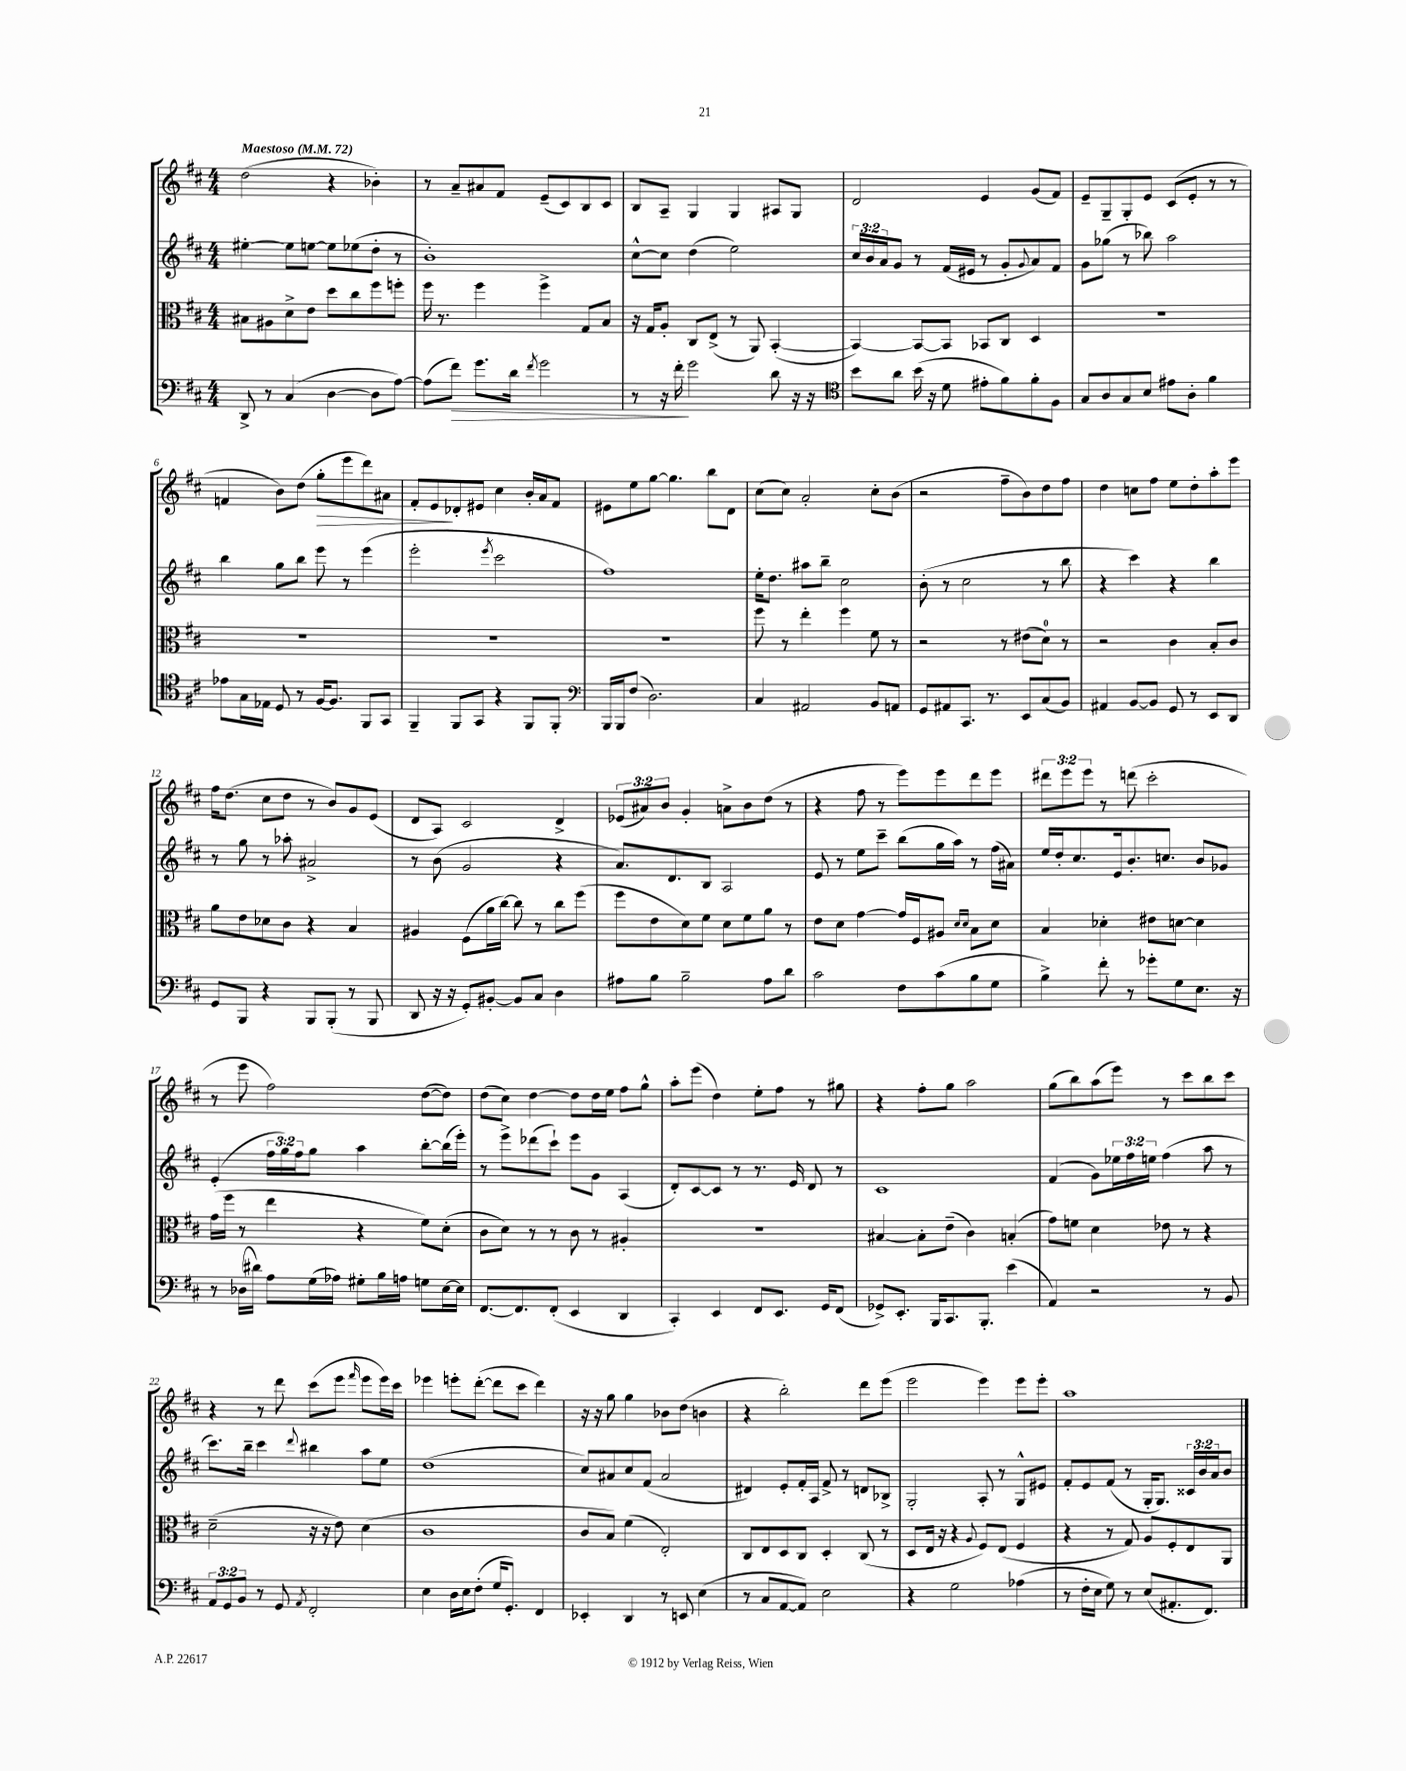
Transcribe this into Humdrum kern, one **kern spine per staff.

**kern	**dynam	**kern	**kern	**kern	**dynam
*part4	*part4	*part3	*part2	*part1	*part1
*staff4	*staff4	*staff3	*staff2	*staff1	*staff1
*clefF4	*	*clefC3	*clefG2	*clefG2	*
*k[f#c#]	*	*k[f#c#]	*k[f#c#]	*k[f#c#]	*
*M4/4	*	*M4/4	*M4/4	*M4/4	*
*MM72	*	*MM72	*MM72	*MM72	*
=1	=1	=1	=1	=1	=1
!	!	!	!	!LO:TX:a:B:t=Maestoso	!
8DD^/	.	8B#X\L	[4ee#X'\	(2dd\	.
8r	.	8A#X\	.	.	.
(4C#/	.	8d^\	8ee#\L]	.	.
.	.	8e\J	[8een\J	.	.
[4D\	.	8dd\L	8ee\L]	4r	.
.	.	8cc#\	(8ee-X\	.	.
8D\L]	.	8ff#\	8dd'\J	4b-X'\)	.
[8A\J)	.	8ffn'\J	8r	.	.
=2	=2	=2	=2	=2	=2
(8A\L]	.	16ff#\	1b')	8r	.
.	.	8.r	.	.	.
!	!LO:HP:b	!	!	!	!
8f#\J)	>	.	.	8a~/L	.
8.g\L	.	4ff#\	.	8a#X/	.
.	.	.	.	8f#/J	.
16d\Jk	.	.	.	.	.
8qf#/	.	.	.	.	.
2g\	.	4ff#^\	.	(8e~/L	.
.	.	.	.	8c#/)	.
.	.	8G/L	.	8B/	.
.	.	8B/J	.	8c#/J	.
=3	=3	=3	=3	=3	=3
8r	.	16r	[8cc#^^\L	8B/L	.
.	.	16G/KL	.	.	.
16r	.	8A'/J	8cc#\J]	8A~/J	.
16f#'\	.	.	.	.	.
2g\	]	8C#/L	(4dd\	4G/	.
.	.	(8E^/J	.	.	.
.	.	8r	2ee\)	4G/	.
.	.	8AA/)	.	.	.
8d\	.	([4BB'/	.	8A#X/L	.
16r	.	.	.	8G/J	.
16r	.	.	.	.	.
=4	=4	=4	=4	=4	=4
*clefC4	*	*	*	*	*
8b\L	.	4BB/_)	24cc#/LL	2d/	.
.	.	.	24b/	.	.
.	.	.	24a/J	.	.
8a\J	.	.	8g/J	.	.
(16b\	.	8BB/L_	8r	.	.
16r	.	.	.	.	.
8d\	.	8BB/J]	(16f#/LL	.	.
.	.	.	16e#X/JJ	.	.
8e#X'\L	.	8BB-X/L	8r	4e/	.
8f#\)	.	8C#/J	8g'/L	.	.
.	.	.	8qqg/	.	.
8f#'\	.	4D/	8a/)	(8g/L	.
8F#\J	.	.	8f#/J	8f#/J)	.
=5	=5	=5	=5	=5	=5
8G/L	.	1r	8g\L	8e~/L	.
8A/	.	.	(8gg-X\J	8G~/	.
8G/	.	.	8r	8G'/	.
8B/J	.	.	8bb-X\)	8e/J	.
8e#X\L	.	.	2aa\	(8c#/L	.
8A'\J	.	.	.	8e'/J	.
4f#\	.	.	.	8r	.
.	.	.	.	8r	.
!!LO:LB:g=z
=6	=6	=6	=6	=6	=6
8e-X\L	.	1r	4bb\	4fn/	.
16G\L	.	.	.	.	.
16E-X\JJ	.	.	.	.	.
8D/	.	.	8gg\L	8b\L)	.
8r	.	.	8bb\J	(8dd\J	.
!	!	!	!	!	!LO:HP:b
[16F#/KL	.	.	8eee\	8gg'\L	>
8.F#/J]	.	.	.	.	.
.	.	.	8r	8eee\	.
8FF#/L	.	.	(4eee\	8ddd\)	.
8GG/J	.	.	.	8a#X\J	.
=7	=7	=7	=7	=7	=7
4FF#~/	.	1r	2eee'\	8f#'/L	.
.	.	.	.	8e/	.
8FF#/L	.	.	.	8d-X'/	]
8GG/J	.	.	.	8e#X/J	.
.	.	.	8qeee/	.	.
4r	.	.	2ccc#\	4cc#\	.
8FF#/L	.	.	.	16b'/LL	.
.	.	.	.	16a/J	.
8FF#'/J	.	.	.	8f#/J	.
=8	=8	=8	=8	=8	=8
*clefF4	*	*	*	*	*
16BBB/LL	.	1r	1ff#)	8e#X\L	.
16BBB/J	.	.	.	.	.
(8F#/J	.	.	.	8ee\	.
2.D\)	.	.	.	[8gg\J	.
.	.	.	.	4.gg\]	.
.	.	.	.	8bb\L	.
.	.	.	.	8d\J	.
=9	=9	=9	=9	=9	=9
4C#/	.	8ff#\	16ee'\KL	(8cc#\L	.
.	.	.	8.dd\J	.	.
.	.	8r	.	8cc#\J)	.
2AA#X/	.	4ee'\	8aa#X\L	2a'/	.
.	.	.	8bb~\J	.	.
.	.	4ff#\	2cc#\	.	.
8BB/L	.	8f#\	.	8cc#'\L	.
8AAn/J	.	8r	.	(8b\J	.
=10	=10	=10	=10	=10	=10
8GG/L	.	2r	(8b'\	2r	.
8AA#X/	.	.	8r	.	.
8.CC#/J	.	.	2cc#\	.	.
8.r	.	.	.	.	.
.	.	8r	.	8ff#~\L	.
8EE/L	.	(8e#X\L	.	8b\)	.
(8C#/	.	8d\J)	8r	8dd\	.
8BB/J)	.	8r	8bb\	8ff#\J	.
=11	=11	=11	=11	=11	=11
4AA#X/	.	2r	4r	4dd\	.
[8BB/L	.	.	4ccc#\)	8ccn\L	.
8BB/J]	.	.	.	8ff#\J	.
8GG/	.	4c#\	4r	8ee\L	.
8r	.	.	.	8dd'\	.
8EE/L	.	8B'/L	4bb\	8aa'\	.
8DD/J	.	8c#/J	.	8eee\J	.
!!LO:LB:g=z
=12	=12	=12	=12	=12	=12
8GG/L	.	8a\L	8r	16ff#\KL	.
.	.	.	.	(8.dd\J	.
8BBB/J	.	8e\	8gg\	.	.
4r	.	8d-X\	8r	8cc#\L	.
.	.	8c#\J	8aa-X'\	8dd\J	.
8BBB/L	.	4r	2a#X^/	8r	.
(8BBB'/J	.	.	.	8b/L)	.
8r	.	4B/	.	8g/	.
8BBB/	.	.	.	(8e/J	.
=13	=13	=13	=13	=13	=13
8DD/	.	4A#X/	8r	8d/L	.
16r	.	.	(8b\	8A/J)	.
16r	.	.	.	.	.
8GG'/L)	.	(8F#\L	2g/	2c#/	.
[8BB#X'/J	.	16a\L	.	.	.
.	.	[16cc#\JJ)	.	.	.
8BB#/L]	.	8cc#\]	.	.	.
8C#/J	.	8r	.	.	.
4D\	.	8cc#\L	4r	4d^/	.
.	.	(8ff#\J	.	.	.
=14	=14	=14	=14	=14	=14
8A#X\L	.	8ff#\L	8.a/L)	(12e-X/L	.
.	.	.	.	12a#X/)	.
8B\J	.	8e\	.	.	.
.	.	.	.	12b/J	.
.	.	.	8.d/	.	.
2B~\	.	8d\)	.	4g'/	.
.	.	8f#\J	8B/J	.	.
.	.	8d\L	2A/	8an^\L	.
.	.	8f#\	.	8b\	.
8A#\L	.	8a\J	.	(8dd\J	.
8d\J	.	8r	.	8r	.
=15	=15	=15	=15	=15	=15
2c#\	.	8e\L	8e/	4r	.
.	.	8d\J	8r	.	.
.	.	[4g\	8ee\L	8ff#\	.
.	.	.	8ccc#~\J	8r	.
8F#\L	.	16g/LL]	(8bb\L	8eee\L)	.
.	.	16F#/J	.	.	.
(8c#\	.	8A#X/J	16gg\L	8eee\	.
.	.	.	16aa\JJ)	.	.
.	.	16qqd/LL	.	.	.
.	.	16qqd/JJ	.	.	.
8B\	.	8B\L	8r	8ddd\	.
8G\J	.	8d\J	(16ff#\LL	8eee\J	.
.	.	.	16a#X\JJ)	.	.
=16	=16	=16	=16	=16	=16
4B^\)	.	4B/	16ee/LL	12ddd#X\L	.
.	.	.	16dd'/J	.	.
.	.	.	.	12eee\	.
.	.	.	8.cc#/	.	.
.	.	.	.	12eee\J	.
8f#'\	.	4d-X'\	.	8r	.
.	.	.	16e/k	.	.
8r	.	.	8.b'/	(8dddn\	.
8g-X'\L	.	8e#X\L	.	2ccc#'\	.
.	.	.	8.ccn/J	.	.
8G\	.	[8dn\J	.	.	.
8.E\J	.	4d\]	8b/L	.	.
.	.	.	8g-X/J	.	.
16r	.	.	.	.	.
!!LO:LB:g=z
=17	=17	=17	=17	=17	=17
8r	.	(16g\LL	(4e'/	8r	.
.	.	16ff#\JJ	.	.	.
(16D-X\LL	.	8r	.	8eee\	.
16d#X\JJ)	.	.	.	.	.
8A\L	.	4ee\	24ff#\LL	2ff#\)	.
.	.	.	24gg\)	.	.
.	.	.	24ff#\J	.	.
(16G\L	.	.	8gg\J	.	.
16A-X\JJ)	.	.	.	.	.
8G#X'\L	.	4r	4aa\	.	.
16B\L	.	.	.	.	.
16An\JJ	.	.	.	.	.
8Gn\L	.	8f#\L)	[8bb'\L	([8dd\L	.
[16E\L	.	(8d'\J	(16bb\L]	8dd\J])	.
16E\JJ]	.	.	16eee'\JJ)	.	.
=18	=18	=18	=18	=18	=18
[8.FF#/L	.	8c#\L	8r	(8dd\L	.
.	.	8d\J)	8eee^\L	8cc#\J)	.
8.FF#/]	.	.	.	.	.
.	.	8r	(8ddd-X\	[4dd\	.
(8FF#'/J	.	8r	8ccc#`\J)	.	.
4EE/	.	8c#\	8eee\L	8dd\L]	.
.	.	8r	8g\J	16dd\L	.
.	.	.	.	16ee\JJ	.
4DD/	.	4A#X'/	(4A/	8ff#\L	.
.	.	.	.	8gg^^\J	.
=19	=19	=19	=19	=19	=19
4CC#'/)	.	1r	8d'/L)	8aa'\L	.
.	.	.	[8c#/	(8eee\J	.
4EE/	.	.	8c#/J]	4dd\)	.
.	.	.	8r	.	.
8FF#/L	.	.	8.r	8ee'\L	.
8.EE/J	.	.	.	8ff#\J	.
.	.	.	16e/	.	.
.	.	.	8d/	8r	.
16GG/KL	.	.	.	.	.
(8FF#/J	.	.	8r	8gg#X\	.
=20	=20	=20	=20	=20	=20
8GG-X^/L)	.	[4B#X/	1c#	4r	.
8.EE'/J	.	.	.	.	.
.	.	8B#'\L]	.	8ff#'\L	.
16BBB/KL	.	.	.	.	.
8.CC#/	.	(8e~\J	.	8gg\J	.
.	.	4c#\)	.	2aa\	.
8.BBB'/J	.	.	.	.	.
(4e\	.	(4Bn'/	.	.	.
=21	=21	=21	=21	=21	=21
4AA/)	.	8g\L)	(4f#/	(8gg\L	.
.	.	8fn\J	.	8bb\)	.
2r	.	4d\	8g\L)	(8aa\	.
.	.	.	24ee-X\L	8eee\J)	.
.	.	.	24ff#\	.	.
.	.	.	24een\JJ	.	.
.	.	8e-X\	(4ff#\	8r	.
.	.	8r	.	8ccc#\L	.
8r	.	4r	8aa\	8bb\	.
8BB/	.	.	8r	8ccc#\J	.
!!LO:LB:g=z
=22	=22	=22	=22	=22	=22
12AA/L	.	(2d~\	8.ccc#\L)	4r	.
12GG/	.	.	.	.	.
12BB/J	.	.	.	.	.
.	.	.	16bb~\Jk	.	.
8r	.	.	4ccc#\	8r	.
8GG/	.	.	.	8ddd\	.
8qAA/	.	.	8qqddd/	.	.
2FF#'/	.	16r	4bb#X\	(8ccc#\L	.
.	.	16r	.	.	.
.	.	8e\)	.	8eee\J	.
.	.	.	.	16qqfff#/	.
.	.	(4d\	8aa\L	8eee\L	.
.	.	.	8ee\J	16eee\L)	.
.	.	.	.	16ccc#\JJ	.
=23	=23	=23	=23	=23	=23
4E\	.	1c#	(1dd	4eee-X\	.
16D\LL	.	.	.	8eeen'\L	.
16E\J	.	.	.	.	.
(8F#'\J	.	.	.	([8ddd'\J	.
16G/KL	.	.	.	8ddd\L]	.
8.GG'/J)	.	.	.	.	.
.	.	.	.	8ccc#\J	.
4FF#/	.	.	.	4ddd\)	.
=24	=24	=24	=24	=24	=24
4EE-X'/	.	8c#/L	8cc#/L)	16r	.
.	.	.	.	16r	.
.	.	8B/J)	8a#X/	8gg\	.
4DD/	.	(4f#\	8cc#/	4gg\	.
.	.	.	(8f#/J	.	.
8r	.	2E'/)	2a#/	8b-X\L	.
8EEn/	.	.	.	(8dd\J	.
(4E\	.	.	.	4bn\	.
=25	=25	=25	=25	=25	=25
8r	.	8C#/L	4d#X/)	4r	.
8C#/L	.	8E/	.	.	.
[8AA/	.	8D/	8e'/L	2bb'\)	.
8AA/J])	.	8C#/J	16f#'/L	.	.
.	.	.	16A/JJ	.	.
2E\	.	4D'/	8f#^/	.	.
.	.	.	8r	.	.
.	.	(8C#/	8dn/L	8ddd\L	.
.	.	8r	8B-X^/J	(8eee\J	.
=26	=26	=26	=26	=26	=26
4r	.	8D/L	2G'/	2eee\	.
.	.	16E/Jk	.	.	.
.	.	16r	.	.	.
2G\	.	4r	.	.	.
.	.	8qqA/	.	.	.
.	.	8F#/L)	8A'/	4eee\)	.
.	.	(8E/J	8r	.	.
(4A-X\	.	4F#/	8G^^/L	8eee\L	.
.	.	.	8e#X/J	8eee'\J	.
=27	=27	=27	=27	=27	=27
8r	.	4r	8f#'/L	1aa	.
16F#'\LL	.	.	8e/	.	.
16E\JJ	.	.	.	.	.
8G\)	.	8r	(8f#/J	.	.
8r	.	8G/)	8r	.	.
(8E/L	.	8A/L	16G'/KL	.	.
.	.	.	8.G/J)	.	.
8.AA#X'/	.	8F#'/	.	.	.
.	.	8E/	24c##X/LL	.	.
.	.	.	24b/	.	.
8.FF#/J)	.	.	.	.	.
.	.	.	24a/J	.	.
.	.	8AA/J	8b/J	.	.
==	==	==	==	==	==
*-	*-	*-	*-	*-	*-
